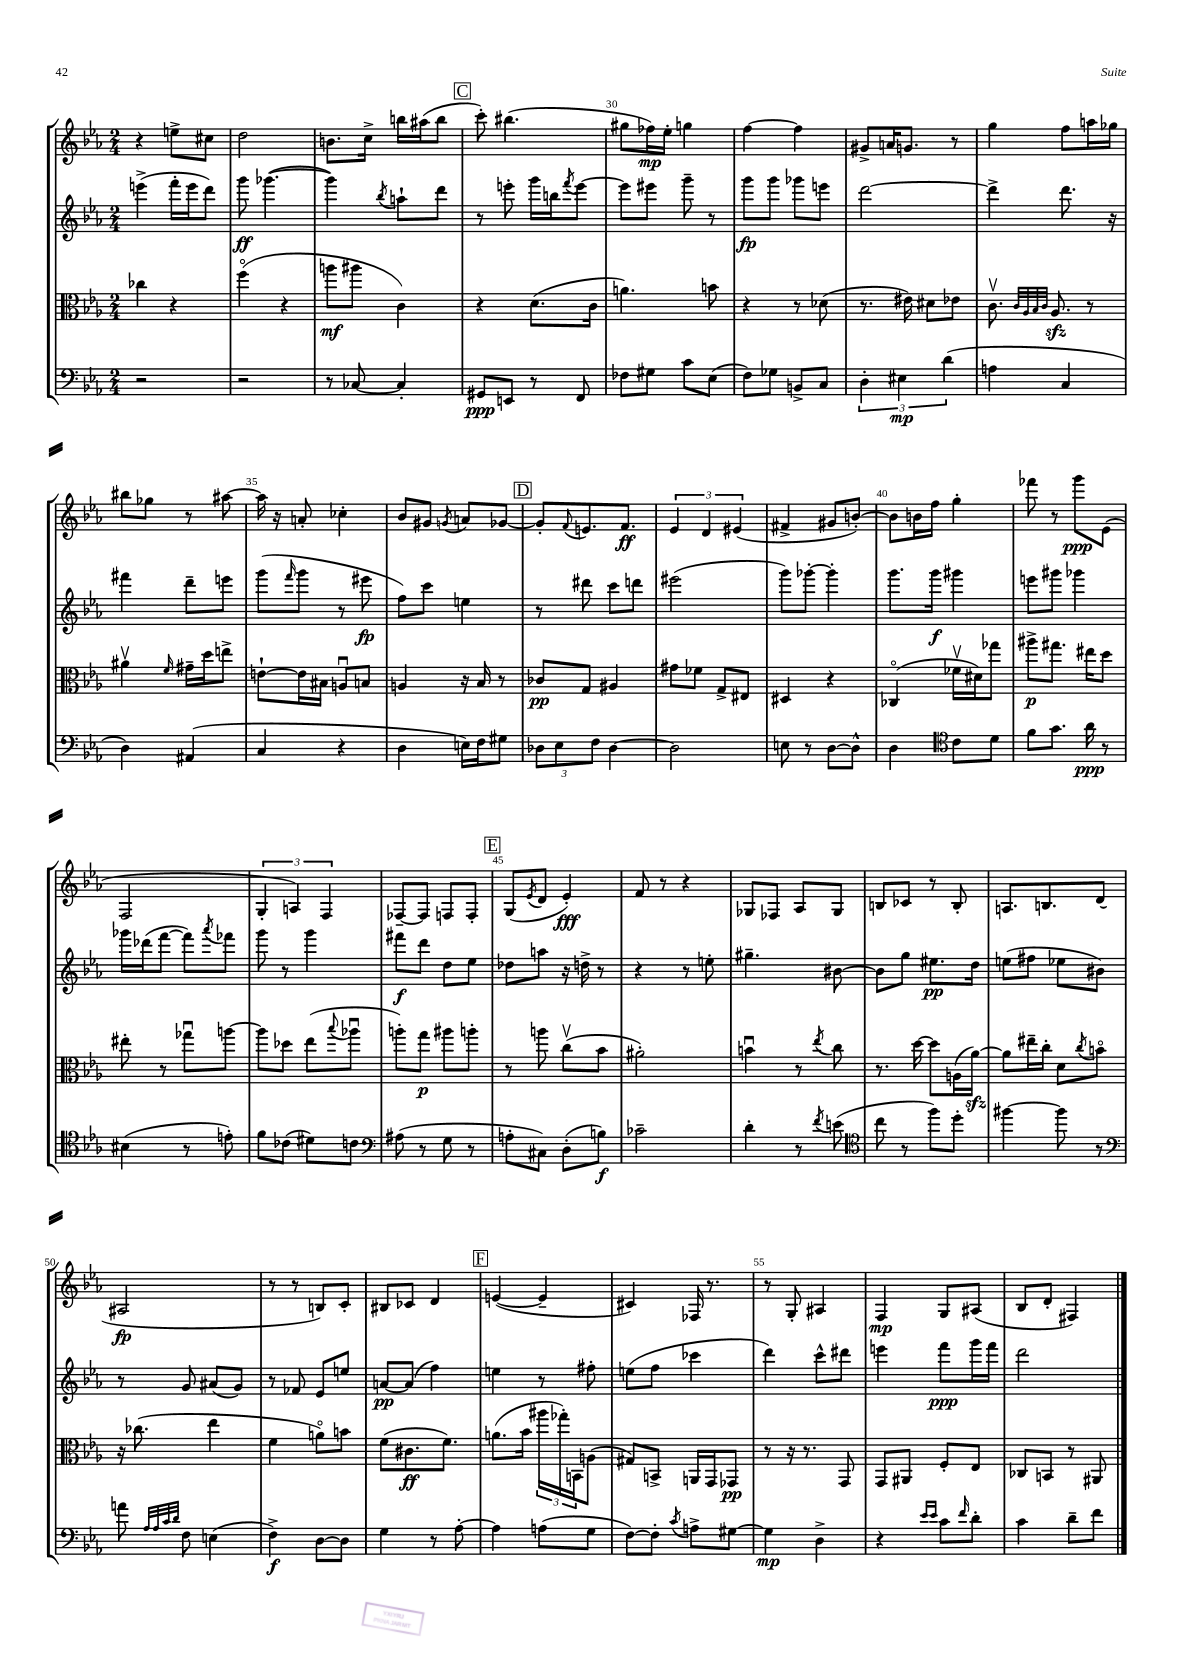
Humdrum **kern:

**kern	**dynam	**kern	**dynam	**kern	**dynam	**kern	**dynam
*part4	*part4	*part3	*part3	*part2	*part2	*part1	*part1
*staff4	*staff4	*staff3	*staff3	*staff2	*staff2	*staff1	*staff1
*clefF4	*	*clefC3	*	*clefG2	*	*clefG2	*
*k[b-e-a-]	*	*k[b-e-a-]	*	*k[b-e-a-]	*	*k[b-e-a-]	*
*M2/4	*	*M2/4	*	*M2/4	*	*M2/4	*
=26	=26	=26	=26	=26	=26	=26	=26
2r	.	4cc-X\	.	(4eeen^\	.	4r	.
.	.	4r	.	16fff'\LL	.	8een^\L	.
.	.	.	.	16eee\J	.	.	.
.	.	.	.	8ddd\J)	.	8cc#X\J	.
=27	=27	=27	=27	=27	=27	=27	=27
2r	.	(4ff\	.	8ggg\	ff	2dd\	.
.	.	.	.	([4.ggg-X\	.	.	.
.	.	4r	.	.	.	.	.
=28	=28	=28	=28	=28	=28	=28	=28
8r	.	8aan\L	mf	4ggg-\])	.	8.bn\L	.
[8C-X/	.	8aa#X\J	.	.	.	.	.
.	.	.	.	.	.	16cc^\Jk	.
.	.	.	.	8qbb-/	.	.	.
4C-'/]	.	4c\)	.	8aan`\L	.	16bbn\LL	.
.	.	.	.	.	.	(16aa#X\J	.
.	.	.	.	8ddd\J	.	8bb\J	.
!!LO:REH:place=s1:t=C
=29	=29	=29	=29	=29	=29	=29	=29
8GG#X/L	ppp	4r	.	8r	.	8ccc'\)	.
8EEn/J	.	.	.	8eeen'\	.	(4.bb#X\	.
8r	.	(8.d\L	.	16ggg\LL	.	.	.
.	.	.	.	16bbn\J	.	.	.
.	.	.	.	8qfff/	.	.	.
8FF/	.	.	.	[8eee\J	.	.	.
.	.	16c\Jk	.	.	.	.	.
=30	=30	=30	=30	=30	=30	=30	=30
8F-X\L	.	4.an\)	.	8eee\L]	.	8gg#X\L	.
8G#X\J	.	.	.	8eee#X\J	.	16ff-X\L)	mp
.	.	.	.	.	.	16ee-'\JJ	.
8c\L	.	.	.	8ggg~\	.	4ggn\	.
(8E-\J	.	8bn\	.	8r	.	.	.
=31	=31	=31	=31	=31	=31	=31	=31
8F\L)	.	4r	.	8ggg\L	fp	[4ff\	.
8G-X\J	.	.	.	8ggg\J	.	.	.
8BBn^/L	.	8r	.	8ggg-X\L	.	4ff\]	.
8C/J	.	(8d-X\	.	8eeen\J	.	.	.
=32	=32	=32	=32	=32	=32	=32	=32
6D'\	.	8.r	.	[2ddd\	.	8g#X^/L	.
.	.	.	.	.	.	16an/K	.
6E#X\	mp	.	.	.	.	.	.
.	.	16e#X\)	.	.	.	8.gn/J	.
.	.	8d#X\L	.	.	.	.	.
(6d\	.	.	.	.	.	.	.
.	.	8e-X\J	.	.	.	8r	.
=33	=33	=33	=33	=33	=33	=33	=33
4An\	.	8.cv\	.	4ddd^\]	.	4gg\	.
.	.	32qqc/LLL	.	.	.	.	.
.	.	32qqA-/	.	.	.	.	.
.	.	32qqB-/	.	.	.	.	.
.	.	32qqc/JJJ	.	.	.	.	.
.	.	8.A-zz/	.	.	.	.	.
4C/	.	.	.	8.ddd\	.	8ff\L	.
.	.	8r	.	.	.	16aan\L	.
.	.	.	.	16r	.	16gg-X\JJ	.
!!LO:LB:g=z
=34	=34	=34	=34	=34	=34	=34	=34
4D\)	.	4a#Xv\	.	4fff#X\	.	8bb#X\L	.
.	.	.	.	.	.	8gg-X\J	.
.	.	16qqf/	.	.	.	.	.
(4AA#X/	.	16g#X~\LL	.	8ddd~\L	.	8r	.
.	.	16dd\J	.	.	.	.	.
.	.	8een^\J	.	8eeen\J	.	[8aa#X\	.
=35	=35	=35	=35	=35	=35	=35	=35
4C/	.	[8en`\L	.	(8ggg\L	.	16aa#\]	.
.	.	.	.	.	.	16r	.
.	.	.	.	16qqfff/	.	.	.
.	.	16e\L]	.	8ggg\J	.	8an'/	.
.	.	16B#X\JJ	.	.	.	.	.
4r	.	8Anu/L	.	8r	.	4cc-X'\	.
.	.	8Bn/J	.	8eee#X\	fp	.	.
=36	=36	=36	=36	=36	=36	=36	=36
4D\	.	4An/	.	8ff\L)	.	8b-/L	.
.	.	.	.	8ccc\J	.	8g#X/J	.
.	.	.	.	.	.	8qgn/	.
16En\LL)	.	16r	.	4een\	.	8an/L	.
16F\J	.	16B-/	.	.	.	.	.
8G#X\J	.	8r	.	.	.	[8g-X/J	.
!!LO:REH:place=s1:t=D
=37	=37	=37	=37	=37	=37	=37	=37
12D-X\L	.	8c-X/L	pp	8r	.	8g-'/L]	.
12E-\	.	.	.	.	.	.	.
.	.	.	.	.	.	8qqf/	.
.	.	8G/J	.	8ddd#X\	.	8.en/	.
12F\J	.	.	.	.	.	.	.
[4D-\	.	4A#X/	.	8ccc\L	.	.	.
.	.	.	.	.	.	8.f/J	ff
.	.	.	.	8dddn\J	.	.	.
=38	=38	=38	=38	=38	=38	=38	=38
2D-\]	.	8g#X\L	.	(2eee#X\	.	6e-/	.
.	.	8f-X\J	.	.	.	.	.
.	.	.	.	.	.	6d/	.
.	.	8G^/L	.	.	.	.	.
.	.	.	.	.	.	(6e#X/	.
.	.	8E#X/J	.	.	.	.	.
=39	=39	=39	=39	=39	=39	=39	=39
8En\	.	4D#X/	.	8ggg\L)	.	4f#X^/	.
8r	.	.	.	[8ggg-X'\J	.	.	.
[8D\L	.	4r	.	4ggg-'\]	.	8g#X/L	.
8D^^\J]	.	.	.	.	.	[8bn'/J)	.
=40	=40	=40	=40	=40	=40	=40	=40
4D\	.	(4C-X/	.	8.ggg\L	.	8b\L]	.
.	.	.	.	.	.	16bn\L	.
.	.	.	.	16ggg\Jk	f	16ff\JJ	.
*clefC4	*	*	*	*	*	*	*
8c\L	.	16f-Xv\LL	.	4ggg#X\	.	4gg'\	.
.	.	16d#X\J)	.	.	.	.	.
8d\J	.	8gg-X\J	.	.	.	.	.
=41	=41	=41	=41	=41	=41	=41	=41
8f\L	.	8aa#X^\L	p	8eeen\L	.	8fff-X\	.
8.g\J	.	8.gg#X\J	.	8ggg#X\J	.	8r	.
.	.	.	.	4ggg-X\	.	8ggg\L	ppp
16a-\	ppp	16ee#X\KL	.	.	.	.	.
8r	.	8dd\J	.	.	.	(8e-\J	.
!!LO:LB:g=z
=42	=42	=42	=42	=42	=42	=42	=42
(4B#X\	.	8ee#X'\	.	16ggg-X\LL	.	2F/	.
.	.	.	.	(16ddd-X\J	.	.	.
.	.	8r	.	[8fff\J	.	.	.
8r	.	8gg-Xu\L	.	8fff\L])	.	.	.
.	.	.	.	8qaaa-/	.	.	.
8en'\)	.	[8aan\J	.	8fff-X\J	.	.	.
=43	=43	=43	=43	=43	=43	=43	=43
8f\L	.	8aa\L]	.	8ggg\	.	6G'/	.
(8c-X\J	.	8dd-X\J	.	8r	.	.	.
.	.	.	.	.	.	6An/)	.
8d#X\L)	.	(8ee-\L	.	4ggg\	.	.	.
.	.	.	.	.	.	6F/	.
.	.	8qqbb-/	.	.	.	.	.
8cn\J	.	8aa-Xu\J	.	.	.	.	.
=44	=44	=44	=44	=44	=44	=44	=44
*clefF4	*	*	*	*	*	*	*
(8A#X\	.	8aan'\L)	.	8fff#X\L	f	[8F-X~/L	.
8r	.	8gg\J	p	8ddd\J	.	8F-/J]	.
8G\	.	8aa#X\L	.	8dd\L	.	8Fn/L	.
8r	.	8aan'\J	.	8ee-\J	.	8F'/J	.
!!LO:REH:place=s1:t=E
=45	=45	=45	=45	=45	=45	=45	=45
8An'\L	.	8r	.	8dd-X\L	.	(8G/L	.
.	.	.	.	.	.	8qe-/	.
8C#X\J)	.	8aan\	.	8aan\J	.	8d/J	.
(8D'\L	.	(8ccv\L	.	16r	.	4e-'/)	fff
.	.	.	.	16ddn^\	.	.	.
8Bn\J)	f	8b-\J	.	8r	.	.	.
=46	=46	=46	=46	=46	=46	=46	=46
2c-X~\	.	2a#X'\)	.	4r	.	8f/	.
.	.	.	.	.	.	8r	.
.	.	.	.	8r	.	4r	.
.	.	.	.	8een'\	.	.	.
=47	=47	=47	=47	=47	=47	=47	=47
4d'\	.	4bnu\	.	4.gg#X~\	.	8G-X/L	.
.	.	.	.	.	.	8F-X/J	.
8r	.	8r	.	.	.	8A-/L	.
8qf/	.	8qee-/	.	.	.	.	.
(8en\	.	8cc\	.	[8b#X\	.	8G-/J	.
=48	=48	=48	=48	=48	=48	=48	=48
*clefC4	*	*	*	*	*	*	*
8cc\	.	8.r	.	8b#\L]	.	8Bn/L	.
8r	.	.	.	8gg\J	.	8c-X/J	.
.	.	[16dd\	.	.	.	.	.
8ff\L)	.	8dd\L]	.	8.ee#X\L	pp	8r	.
8dd'\J	.	(16An\L	.	.	.	8B'/	.
.	.	[16a-zz\JJ)	.	16dd\Jk	.	.	.
=49	=49	=49	=49	=49	=49	=49	=49
[4ff#X\	.	8a-\L]	.	(8een\L	.	8.An/L	.
.	.	16ee#X~\L	.	8ff#X\J	.	.	.
.	.	16cc'\JJ	.	.	.	8.Bn/	.
8ff#\]	.	8d\L	.	8ee-X\L	.	.	.
.	.	8qcc/	.	.	.	.	.
8r	.	8bn\J	.	8b#X\J)	.	(8d/J	.
!!LO:LB:g=z
=50	=50	=50	=50	=50	=50	=50	=50
*clefF4	*	*	*	*	*	*	*
8an\	.	16r	.	8r	.	2A#X/	fp
.	.	(8.cc-X\	.	.	.	.	.
32qqA-/LLL	.	.	.	.	.	.	.
32qqA-/	.	.	.	.	.	.	.
32qqc/	.	.	.	.	.	.	.
32qqd/JJJ	.	.	.	.	.	.	.
8F\	.	.	.	8g/	.	.	.
(4En\	.	4ee-\	.	(8a#X/L	.	.	.
.	.	.	.	8g/J)	.	.	.
=51	=51	=51	=51	=51	=51	=51	=51
4F^\)	f	4f\	.	8r	.	8r	.
.	.	.	.	8f-X/	.	8r	.
[8D\L	.	8an\L)	.	8e-/L	.	8Bn/L)	.
8D\J]	.	8bn\J	.	8een/J	.	8c'/J	.
=52	=52	=52	=52	=52	=52	=52	=52
4G\	.	(8f\L	.	[8an/L	pp	8B#X/L	.
.	.	8.c#X\	ff	(8a/J]	.	8c-X/J	.
8r	.	.	.	4ff\)	.	4d/	.
.	.	8.f\J)	.	.	.	.	.
[8A-'\	.	.	.	.	.	.	.
!!LO:REH:place=s1:t=F
=53	=53	=53	=53	=53	=53	=53	=53
4A-\]	.	(8.an\L	.	4een\	.	([4en/	.
.	.	16b-\Jk	.	.	.	.	.
(8An\L	.	24aa#X\LL	.	8r	.	4e~/]	.
.	.	24gg-X'\)	.	.	.	.	.
.	.	24BBn\J	.	.	.	.	.
8G\J	.	(8An\J	.	8ff#X'\	.	.	.
=54	=54	=54	=54	=54	=54	=54	=54
[8F\L)	.	8G#X/L)	.	(8een\L	.	4c#X/)	.
8F'\J]	.	8BBn^/J	.	8ff\J	.	.	.
8qc/	.	.	.	.	.	.	.
8An^\L	.	16AAn/LL	.	4ccc-X\	.	16F-X/	.
.	.	16GG/J	.	.	.	8.r	.
[8G#X\J	.	8GG-X/J	pp	.	.	.	.
=55	=55	=55	=55	=55	=55	=55	=55
4G#\]	mp	8r	.	4ddd\)	.	8r	.
.	.	16r	.	.	.	8G'/	.
.	.	8.r	.	.	.	.	.
4D^\	.	.	.	8ccc^^\L	.	4A#X/	.
.	.	8GG/	.	8ddd#X\J	.	.	.
=56	=56	=56	=56	=56	=56	=56	=56
4r	.	8GG/L	.	4eeen\	.	4F/	mp
.	.	8AA#X/J	.	.	.	.	.
16qqe-/LL	.	.	.	.	.	.	.
16qqe-/JJ	.	.	.	.	.	.	.
8c\L	.	8F'/L	.	8fff\L	ppp	8G/L	.
16qqf/	.	.	.	.	.	.	.
8d'\J	.	8E-/J	.	16ggg\L	.	(8A#X/J	.
.	.	.	.	16fff\JJ	.	.	.
=57	=57	=57	=57	=57	=57	=57	=57
4c\	.	8C-X/L	.	2ddd\	.	8B-/L	.
.	.	8BBn/J	.	.	.	8d'/J	.
8d~\L	.	8r	.	.	.	4F#X/)	.
8f\J	.	8AA#X/	.	.	.	.	.
==	==	==	==	==	==	==	==
*-	*-	*-	*-	*-	*-	*-	*-
